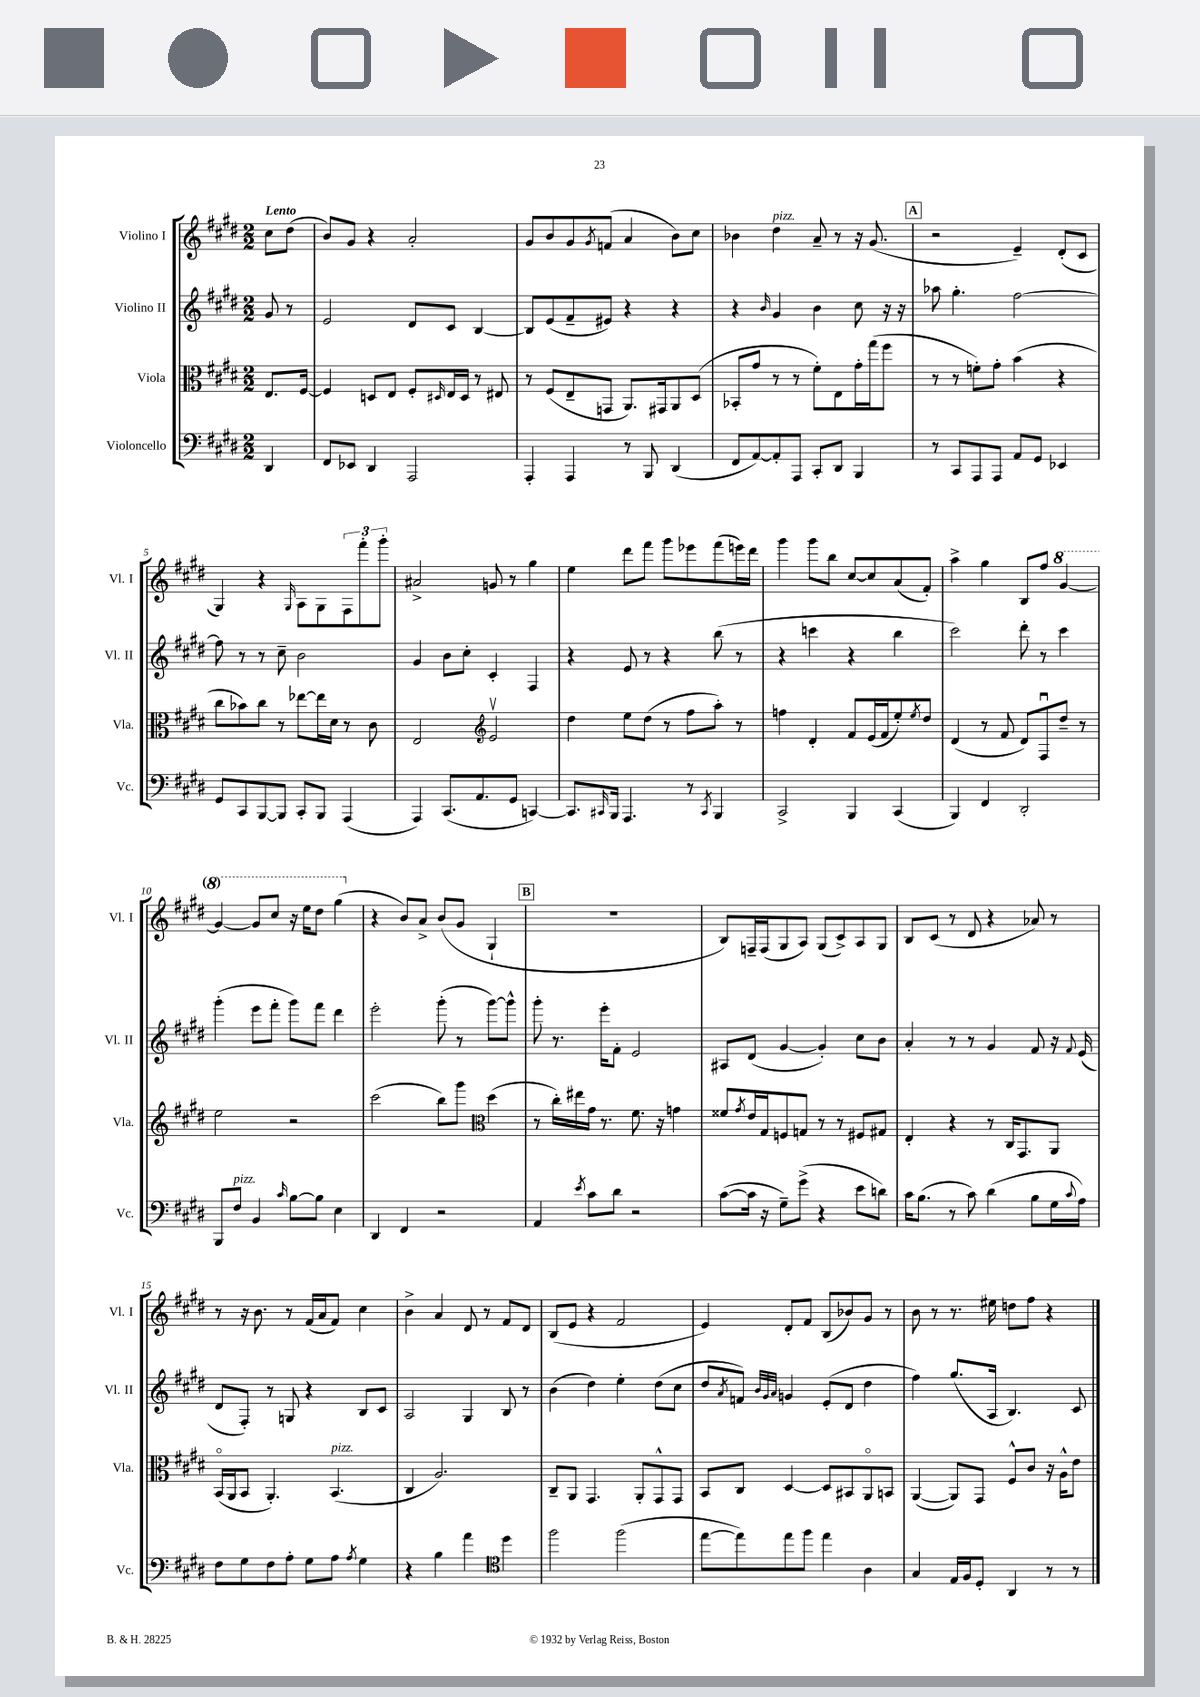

**kern	**kern	**kern	**kern
*staff4	*staff3	*staff2	*staff1
*clefF4	*clefC3	*clefG2	*clefG2
*k[f#c#g#d#]	*k[f#c#g#d#]	*k[f#c#g#d#]	*k[f#c#g#d#]
*M2/2	*M2/2	*M2/2	*M2/2
4DD#	8.E	8g#	8cc#
.	.	8r	(8dd#
.	[16F#	.	.
=	=	=	=
8FF#	4F#]	2e	8b)
8EE-	.	.	8g#
4DD#	8D	.	4r
.	8E	.	.
2AAA	8F#'	8d#	2a'
.	16qqD#	.	.
.	16E	8c#	.
.	16D#	.	.
.	8r	[4B	.
.	8E#	.	.
=	=	=	=
4AAA'	8r	8B]	8g#
.	(8F#	(8e	8b
4AAA	8E~	8f#~	8g#
.	.	.	8qg#
.	8GG	8e#)	(8f
8r	8.AA)	4r	4a
8BBB	.	.	.
.	16GG#	.	.
(4DD#	8AA	4r	8b)
.	(8D#	.	8cc#
=	=	=	=
8FF#	8BB-'	4r	4b-
[8AA)	8g#	.	.
.	.	16qqb	.
8AA']	8r	4g#	4dd#
8AAA	8r	.	.
8CC#'	8f#')	4b	8a~
8DD#	8E	.	8r
4BBB	16g#'	8cc#	16r
.	(16gg#	.	(8.g#
.	8ff#	16r	.
.	.	16r	.
=	=	=	=
8r	8r	8aa-	2r
8CC#	8r	4.gg#'	.
8AAA	8f')	.	.
8AAA	8g#'	.	.
8AA	(4b	[2ff#	4e~)
8GG#	.	.	.
4EE-	4r	.	(8d#'
.	.	.	8c#
=	=	=	=
8GG#	8cc#	8ff#]	4G#)
8CC#	8b-)	8r	.
[8BBB	8cc#	8r	4r
8BBB]	8r	8cc#~	.
.	.	.	16qqG#
8CC#'	[8ee-	2b	8A
8BBB	16ee-]	.	8G#
.	16d#	.	.
(4AAA	8r	.	12F#
.	.	.	12fff#'
.	8c#	.	.
.	.	.	12ggg#'
=	=	=	=
4AAA)	2E	4g#	2a#^
(8.CC#	.	8b	.
.	.	8cc#'	.
8.AA	.	.	.
*	*clefG2	*	*
.	2ev	4c#'	8g
8GG#	.	.	8r
[4CC)	.	4F#	4gg#
=	=	=	=
8.CC]	4dd#	4r	4ee
16qqCC#	.	.	.
16BBB	.	.	.
4.AAA	8ee	8e	8ddd#
.	(8dd#	8r	8fff#
.	8r	4r	8ggg#
8r	8ff#	.	8eee-
8qCC#	.	.	.
4BBB	8aa')	(8bb	(8fff#
.	8r	8r	16eee)
.	.	.	16ddd#
=	=	=	=
2CC#^	4ff	4r	4ggg#
.	4d#'	4ccc	8ggg#
.	.	.	8bb
4BBB	8f#	4r	[8cc#
.	(16e	.	8cc#]
.	16f#	.	.
(4CC#	8ee')	4bb	(8a
.	8qee	.	.
.	8dd#	.	8f#')
=	=	=	=
4BBB)	(4d#	2ccc#)	4aa^
4FF#	8r	.	4gg#
.	8f#	.	.
2DD#'	8d#)	8ddd#'	8B
.	8F#u	8r	8ff#
.	8dd#~	4ccc#	[4gg#
.	8r	.	.
=	=	=	=
8BBB	2ee	(4ggg#'	4gg#_
8F#	.	.	.
4BB	.	8eee	8gg#]
.	.	8fff#'	8ccc#
16qqc#	.	.	.
[8B	2r	8ggg#)	16r
.	.	.	16eee
8B]	.	8fff#	8ddd#
4E	.	4ddd#	(4ggg#
=	=	=	=
4DD#	(2ccc#	2eee'	4r
4FF#	.	.	8b)
.	.	.	8a^
2r	8bb)	(8ggg#'	(8b
.	8ggg#	8r	8g#
*	*clefC3	*	*
.	(4dd#	[8ggg#)	4G#`
.	.	8ggg#^^]	.
=	=	=	=
4AA	8r	8ggg#'	1r
.	16cc#')	8.r	.
.	16ee#	.	.
8qe	.	.	.
8c#	16g#	.	.
.	8.r	16eee'	.
8d#	.	8f#'	.
2r	8.f#	2e	.
.	16r	.	.
.	4g	.	.
=	=	=	=
([8c#	8f##	8A#	8B)
.	8qg#	.	.
16c#]	16e	(8d#	16F~
16r	16G#	.	(16F
8G#~)	8F	[4g#	8G#
(8g#^	8G	.	8A)
4r	8r	4g#'])	(8G#
.	8r	.	8c#^)
8e	8F#	8cc#	8A
8d)	8G#	8b	8G#
=	=	=	=
16c#	4E'	4a'	8B
(8.B	.	.	.
.	.	.	(8c#
8r	4r	8r	8r
8c#)	.	8r	8d#
(4d#	8r	4g#	4r
.	16C#	.	.
.	8.GG#	.	.
8B	.	8f#	8a-)
16G#	8AA	16r	8r
8qqc#	.	8qqf#	.
16A)	.	(16e	.
=	=	=	=
8F#	(16BBo	8d#	8r
.	16AA	.	.
8G#	8BB	8F#')	16r
.	.	.	8.b
8F#	4.AA')	8r	.
8A'	.	8G	8r
8G#	.	4r	(16f#
.	.	.	16a
8A	(4.BB	.	8f#)
8qA	.	.	.
4G#	.	8B	4cc#
.	.	8c#	.
=	=	=	=
4r	4C#	2A	4b^
4B	2.A)	.	4a
4a	.	4G#	8d#
.	.	.	8r
*clefC4	*	*	*
4dd#	.	8B	8f#
.	.	8r	8d#
=	=	=	=
2ff#	8C#~	(4b	(8B
.	8AA	.	8e
.	4.GG#	4dd#)	4r
(2ff#	.	4ee'	2f#
.	8AA'	.	.
.	8GG#^^	(8dd#	.
.	8GG#	8cc#	.
=	=	=	=
[8ee	8BB	8dd#	4e)
.	.	8qa	.
8ee])	8C#	8f)	.
.	.	32qqb	.
.	.	32qqg#	.
.	.	32qqa	.
8ee	[4D#	4g	8d#'
8ff#	.	.	8f#
4ee	8D#]	(8e'	(8B
.	8BB#	8d#	8b-)
4A	8AAo	4dd#	8g#
.	8BB	.	8r
=	=	=	=
4G#	([4AA	4ff#)	8b
.	.	.	8r
16E	8AA])	(8.gg#	8.r
16F#	.	.	.
8D#'	8GG#	.	.
.	.	16A	16ee#
4AA	8F#^^	4.B)	8dd
.	8c#	.	8ff#
8r	16r	.	4r
.	16A^^	.	.
8r	8e	8c#	.
==	==	==	==
*-	*-	*-	*-
